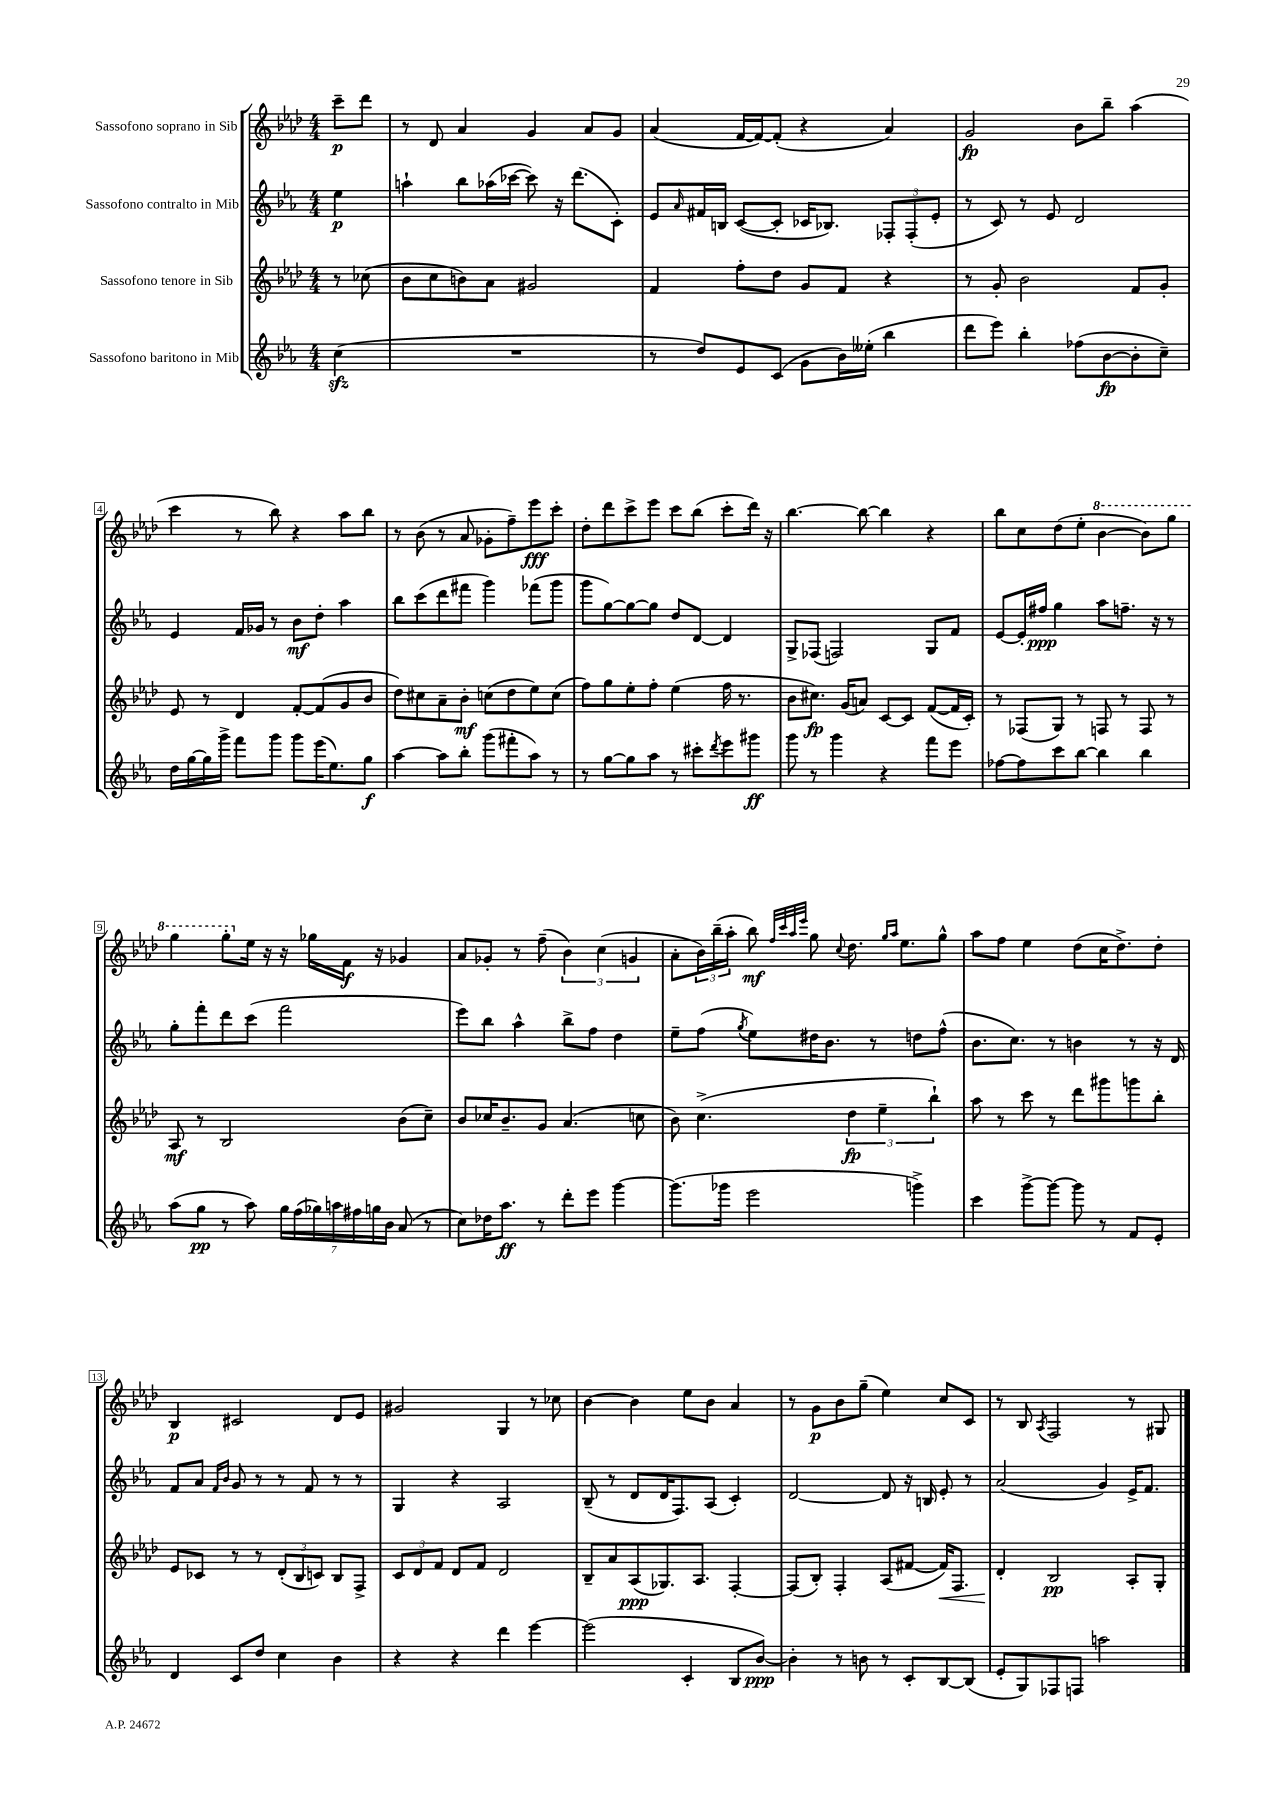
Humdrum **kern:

**kern	**dynam	**kern	**dynam	**kern	**dynam	**kern	**dynam
*part4	*part4	*part3	*part3	*part2	*part2	*part1	*part1
*staff4	*staff4	*staff3	*staff3	*staff2	*staff2	*staff1	*staff1
*I"Sassofono baritono in Mib	*	*I"Sassofono tenore in Sib	*	*I"Sassofono contralto in Mib	*	*I"Sassofono soprano in Sib	*
*clefG2	*	*clefG2	*	*clefG2	*	*clefG2	*
*k[b-e-a-]	*	*k[b-e-a-d-]	*	*k[b-e-a-]	*	*k[b-e-a-d-]	*
*M4/4	*	*M4/4	*	*M4/4	*	*M4/4	*
=	=	=	=	=	=	=	=
(4cczz\	.	8r	.	4ee-\	p	8ccc~\L	p
.	.	(8cc-X\	.	.	.	8ddd-\J	.
=1	=1	=1	=1	=1	=1	=1	=1
1r	.	8b-\L	.	4aan`\	.	8r	.
.	.	8cc\	.	.	.	8d-/	.
.	.	8bn\)	.	8bb-\L	.	4a-/	.
.	.	8a-\J	.	(16aa-X\L	.	.	.
.	.	.	.	[16ccc-X\JJ	.	.	.
.	.	2g#X/	.	8ccc-\])	.	4g/	.
.	.	.	.	16r	.	.	.
.	.	.	.	(8.ddd\L	.	.	.
.	.	.	.	.	.	8a-/L	.
.	.	.	.	8c'\J)	.	8g/J	.
=2	=2	=2	=2	=2	=2	=2	=2
8r	.	4f/	.	8e-/L	.	(4a-/	.
.	.	.	.	16qqa-/	.	.	.
8dd/L)	.	.	.	16f#X/L	.	.	.
.	.	.	.	16Bn/JJ	.	.	.
8e-/	.	8ff'\L	.	([8c/L	.	[16f/LL	.
.	.	.	.	.	.	16f/J_)	.
(8c/J	.	8dd-\J	.	8c'/J]	.	(8f'/J]	.
8g\L	.	8g/L	.	16c-X/KL	.	4r	.
.	.	.	.	8.B-X/J)	.	.	.
16b-\L)	.	8f/J	.	.	.	.	.
(16ee--X'\JJ	.	.	.	.	.	.	.
4bb-\	.	4r	.	12F-X'/L	.	4a-/)	.
.	.	.	.	(12F-'/	.	.	.
.	.	.	.	12e-'/J	.	.	.
=3	=3	=3	=3	=3	=3	=3	=3
8ddd\L	.	8r	.	8r	.	2g/	fp
8eee-\J)	.	8g'/	.	8c/)	.	.	.
4bb-'\	.	2b-\	.	8r	.	.	.
.	.	.	.	8e-/	.	.	.
(8ff-X\L	.	.	.	2d/	.	8b-\L	.
[8b-\	fp	.	.	.	.	8bb-~\J	.
8b-'\]	.	8f/L	.	.	.	(4aa-\	.
8cc~\J)	.	8g'/J	.	.	.	.	.
!!LO:LB:g=z
=4	=4	=4	=4	=4	=4	=4	=4
16dd\LL	.	8e-/	.	4e-/	.	4ccc\	.
[16gg\	.	.	.	.	.	.	.
16gg\]	.	8r	.	.	.	.	.
16ggg^\JJ	.	.	.	.	.	.	.
8fff\L	.	4d-/	.	16f/LL	.	8r	.
.	.	.	.	16g-X/JJ	.	.	.
8ggg\J	.	.	.	8r	.	8bb-\)	.
8ggg\L	.	[8f'/L	.	8b-\L	mf	4r	.
(16eee-\K	.	(8f/]	.	8dd'\J	.	.	.
8.ee-\)	.	.	.	.	.	.	.
.	.	8g/	.	4aa-\	.	8aa-\L	.
8gg\J	f	8b-/J	.	.	.	8bb-\J	.
=5	=5	=5	=5	=5	=5	=5	=5
[4aa-\	.	8dd-\L)	.	8bb-\L	.	8r	.
.	.	8cc#X\	.	(8ccc\	.	(8b-\	.
8aa-\L]	.	8a-~\	.	8ddd\	.	8r	.
8bb-'\J	.	8b-'\J	mf	8fff#X\J	.	8a-/	.
(8ggg\L	.	(8ccn\L	.	4ggg\)	.	8g-X'\L	.
8fff#X'\	.	8dd-\	.	.	.	8ff~\)	.
8aa-\J)	.	8ee-\)	.	(8fff-X\L	.	8eee-\	fff
8r	.	(8cc\J	.	8ggg\J	.	8ccc'\J	.
=6	=6	=6	=6	=6	=6	=6	=6
8r	.	8ff\L)	.	8ggg\L	.	8dd-'\L	.
[8gg\L	.	8gg\	.	[8gg\)	.	8ddd-\	.
8gg\]	.	8ee-'\	.	8gg\_	.	8ccc^\	.
8aa-\J	.	8ff'\J	.	8gg\J]	.	8eee-\J	.
8r	.	(4ee-\	.	8dd/L	.	8ccc\L	.
8ccc#X'\L	.	.	.	[8d/J	.	(8bb-\J	.
8qddd/	.	.	.	.	.	.	.
8eee-\	.	16ff\	.	4d/]	.	8ccc'\L	.
.	.	8.r	.	.	.	.	.
8ggg#X\J	ff	.	.	.	.	16ddd-\Jk)	.
.	.	.	.	.	.	16r	.
=7	=7	=7	=7	=7	=7	=7	=7
8ggg\	.	8b-\L	.	8G^/L	.	[4.bb-\	.
8r	.	8.cc#X\J)	fp	(8F-X/J	.	.	.
4ggg\	.	.	.	2Fn/)	.	.	.
.	.	(16g/KL	.	.	.	.	.
.	.	8an/J)	.	.	.	8bb-\_	.
4r	.	[8c/L	.	.	.	4bb-\]	.
.	.	8c/J]	.	.	.	.	.
8fff\L	.	([8f/L	.	8G/L	.	4r	.
8eee-\J	.	16f/L]	.	8f/J	.	.	.
.	.	16c'/JJ)	.	.	.	.	.
=8	=8	=8	=8	=8	=8	=8	=8
[8ff-X\L	.	8r	.	[8e-/L	.	8bb-\L	.
8ff-\]	.	(8F-X/L	.	16e-'/L]	.	8cc\	.
.	.	.	.	16ff#X/JJ	ppp	.	.
8ccc\	.	8G/J)	.	4gg\	.	(8dd-\	.
[8bb-\J	.	8r	.	.	.	8ee-'\J	.
*	*	*	*	*	*	*8va	*
4bb-\]	.	8Fn/	.	8aa-\L	.	[4bb-\	.
.	.	8r	.	8.ffn~\J	.	.	.
4bb-\	.	8F/	.	.	.	8bb-\L])	.
.	.	.	.	16r	.	.	.
.	.	8r	.	8r	.	8ggg\J	.
!!LO:LB:g=z
=9	=9	=9	=9	=9	=9	=9	=9
(8aa-\L	.	8A-/	mf	8gg'\L	.	4ggg\	.
8gg\J	pp	8r	.	8fff'\	.	.	.
8r	.	2B-/	.	8ddd\	.	8ggg'\L	.
*	*	*	*	*	*	*X8va	*
8aa-\)	.	.	.	(8ccc\J	.	16ee-\Jk	.
.	.	.	.	.	.	16r	.
28gg\LL	.	.	.	2fff\	.	16r	.
(28ff\	.	.	.	.	.	.	.
.	.	.	.	.	.	16gg-X\LL	.
28gg-X\)	.	.	.	.	.	.	.
28aan\	.	.	.	.	.	.	.
.	.	.	.	.	.	16f\JJ	f
28ff#X\	.	.	.	.	.	.	.
28ggn\	.	.	.	.	.	.	.
.	.	.	.	.	.	16r	.
28b-\JJ	.	.	.	.	.	.	.
(8a-/	.	(8b-\L	.	.	.	4g-X/	.
8r	.	8cc~\J)	.	.	.	.	.
=10	=10	=10	=10	=10	=10	=10	=10
8cc\L)	.	8b-/L	.	8eee-\L)	.	8a-/L	.
16dd-X\K	.	16cc-X/K	.	8bb-\J	.	8g-X'/J	.
8.aa-\J	ff	8.b-~/	.	.	.	.	.
.	.	.	.	4aa-^^\	.	8r	.
8r	.	8g/J	.	.	.	(8ff~\	.
8ddd'\L	.	(4.a-/	.	8bb-^\L	.	6b-\)	.
8eee-\J	.	.	.	8ff\J	.	.	.
.	.	.	.	.	.	(6cc\	.
[4ggg\	.	.	.	4dd\	.	.	.
.	.	.	.	.	.	6gn/	.
.	.	8ccn\	.	.	.	.	.
=11	=11	=11	=11	=11	=11	=11	=11
(8.ggg\L]	.	8b-\)	.	8ee-~\L	.	8a-'\L	.
.	.	(4.cc^\	.	(8ff\J	.	24b-\L)	.
.	.	.	.	.	.	(24bb-~\	.
16ggg-X\Jk	.	.	.	.	.	.	.
.	.	.	.	.	.	24aa-'\JJ	.
.	.	.	.	8qgg/	.	.	.
2eee-\	.	.	.	8ee-\L)	.	8bb-\)	mf
.	.	.	.	.	.	32qqff/LLL	.
.	.	.	.	.	.	32qqccc/	.
.	.	.	.	.	.	32qqaa-/	.
.	.	.	.	.	.	32qqeee-/JJJ	.
.	.	.	.	16dd#X\K	.	8gg\	.
.	.	.	.	8.b-\J	.	.	.
.	.	.	.	.	.	8qqcc/	.
.	.	6dd-\	fp	.	.	8.dd-\	.
.	.	.	.	8r	.	.	.
.	.	6ee-~\	.	.	.	.	.
.	.	.	.	.	.	16qqgg/LL	.
.	.	.	.	.	.	16qqaa-/JJ	.
.	.	.	.	.	.	8.ee-\L	.
4gggn^\)	.	.	.	8ddn\L	.	.	.
.	.	6bb-`\)	.	.	.	.	.
.	.	.	.	(8ff^^\J	.	8gg^^\J	.
=12	=12	=12	=12	=12	=12	=12	=12
4ccc\	.	8aa-\	.	8.b-\L	.	8aa-\L	.
.	.	8r	.	.	.	8ff\J	.
.	.	.	.	8.cc\J)	.	.	.
[8ggg^\L	.	8ccc\	.	.	.	4ee-\	.
8ggg\J_	.	8r	.	8r	.	.	.
8ggg\]	.	8ddd-\L	.	4bn\	.	(8dd-\L	.
8r	.	8ggg#X\	.	.	.	16cc\K	.
.	.	.	.	.	.	8.dd-^\)	.
8f/L	.	8gggn\	.	8r	.	.	.
8e-'/J	.	8bb-'\J	.	16r	.	8dd-'\J	.
.	.	.	.	16d/	.	.	.
!!LO:LB:g=z
=13	=13	=13	=13	=13	=13	=13	=13
4d/	.	8e-/L	.	8f/L	.	4B-/	p
.	.	8c-X/J	.	8a-/J	.	.	.
.	.	.	.	16qqf/LL	.	.	.
.	.	.	.	16qqb-/JJ	.	.	.
8c/L	.	8r	.	8g/	.	2c#X/	.
8dd/J	.	8r	.	8r	.	.	.
4cc\	.	(12d-'/L	.	8r	.	.	.
.	.	12B-/	.	.	.	.	.
.	.	.	.	8f/	.	.	.
.	.	12cn/J)	.	.	.	.	.
4b-\	.	8B-/L	.	8r	.	8d-/L	.
.	.	8F^/J	.	8r	.	8e-/J	.
=14	=14	=14	=14	=14	=14	=14	=14
4r	.	12c/L	.	4G/	.	2g#X/	.
.	.	12d-/	.	.	.	.	.
.	.	12f/J	.	.	.	.	.
4r	.	8d-/L	.	4r	.	.	.
.	.	8f/J	.	.	.	.	.
4ddd\	.	2d-/	.	2A-/	.	4G/	.
[4eee-\	.	.	.	.	.	8r	.
.	.	.	.	.	.	8cc-X\	.
=15	=15	=15	=15	=15	=15	=15	=15
(2eee-\]	.	8B-~/L	.	(8B-~/	.	[4b-\	.
.	.	8a-/	.	8r	.	.	.
.	.	(8A-/	ppp	8d/L	.	4b-\]	.
.	.	8.G-X/)	.	16d/K	.	.	.
.	.	.	.	8.F/)	.	.	.
4c'/	.	.	.	.	.	8ee-\L	.
.	.	8.A-/J	.	.	.	.	.
.	.	.	.	(8A-/J	.	8b-\J	.
8B-/L	.	[4F'/	.	4c'/)	.	4a-/	.
[8b-/J)	ppp	.	.	.	.	.	.
=16	=16	=16	=16	=16	=16	=16	=16
4b-'\]	.	(8F/L]	.	[2d/	.	8r	.
.	.	8B-'/J)	.	.	.	8g\L	p
8r	.	4F'/	.	.	.	8b-\	.
8bn\	.	.	.	.	.	(8gg~\J	.
8r	.	(8A-/L	.	8d/]	.	4ee-\)	.
8c'/L	.	[8f#X/J	.	16r	.	.	.
.	.	.	.	16Bn/	.	.	.
!	!	!	!LO:HP:b	!	!	!	!
[8B-/	.	16f#/KL])	<	8e-'/	.	8cc/L	.
.	.	8.F/J	.	.	.	.	.
(8B-/J]	.	.	.	8r	.	8c/J	.
=17	=17	=17	=17	=17	=17	=17	=17
8e-'/L	.	4d-'/	.	(2a-/	.	8r	.
8G/)	.	.	.	.	.	8B-/	.
.	.	.	.	.	.	8qA-/	.
8F-X/	.	2B-/	[ pp	.	.	2F/	.
8Fn/J	.	.	.	.	.	.	.
2aan\	.	.	.	4g/)	.	.	.
.	.	8A-'/L	.	16e-^/KL	.	8r	.
.	.	.	.	8.f/J	.	.	.
.	.	8G'/J	.	.	.	8G#X/	.
==	==	==	==	==	==	==	==
*-	*-	*-	*-	*-	*-	*-	*-
